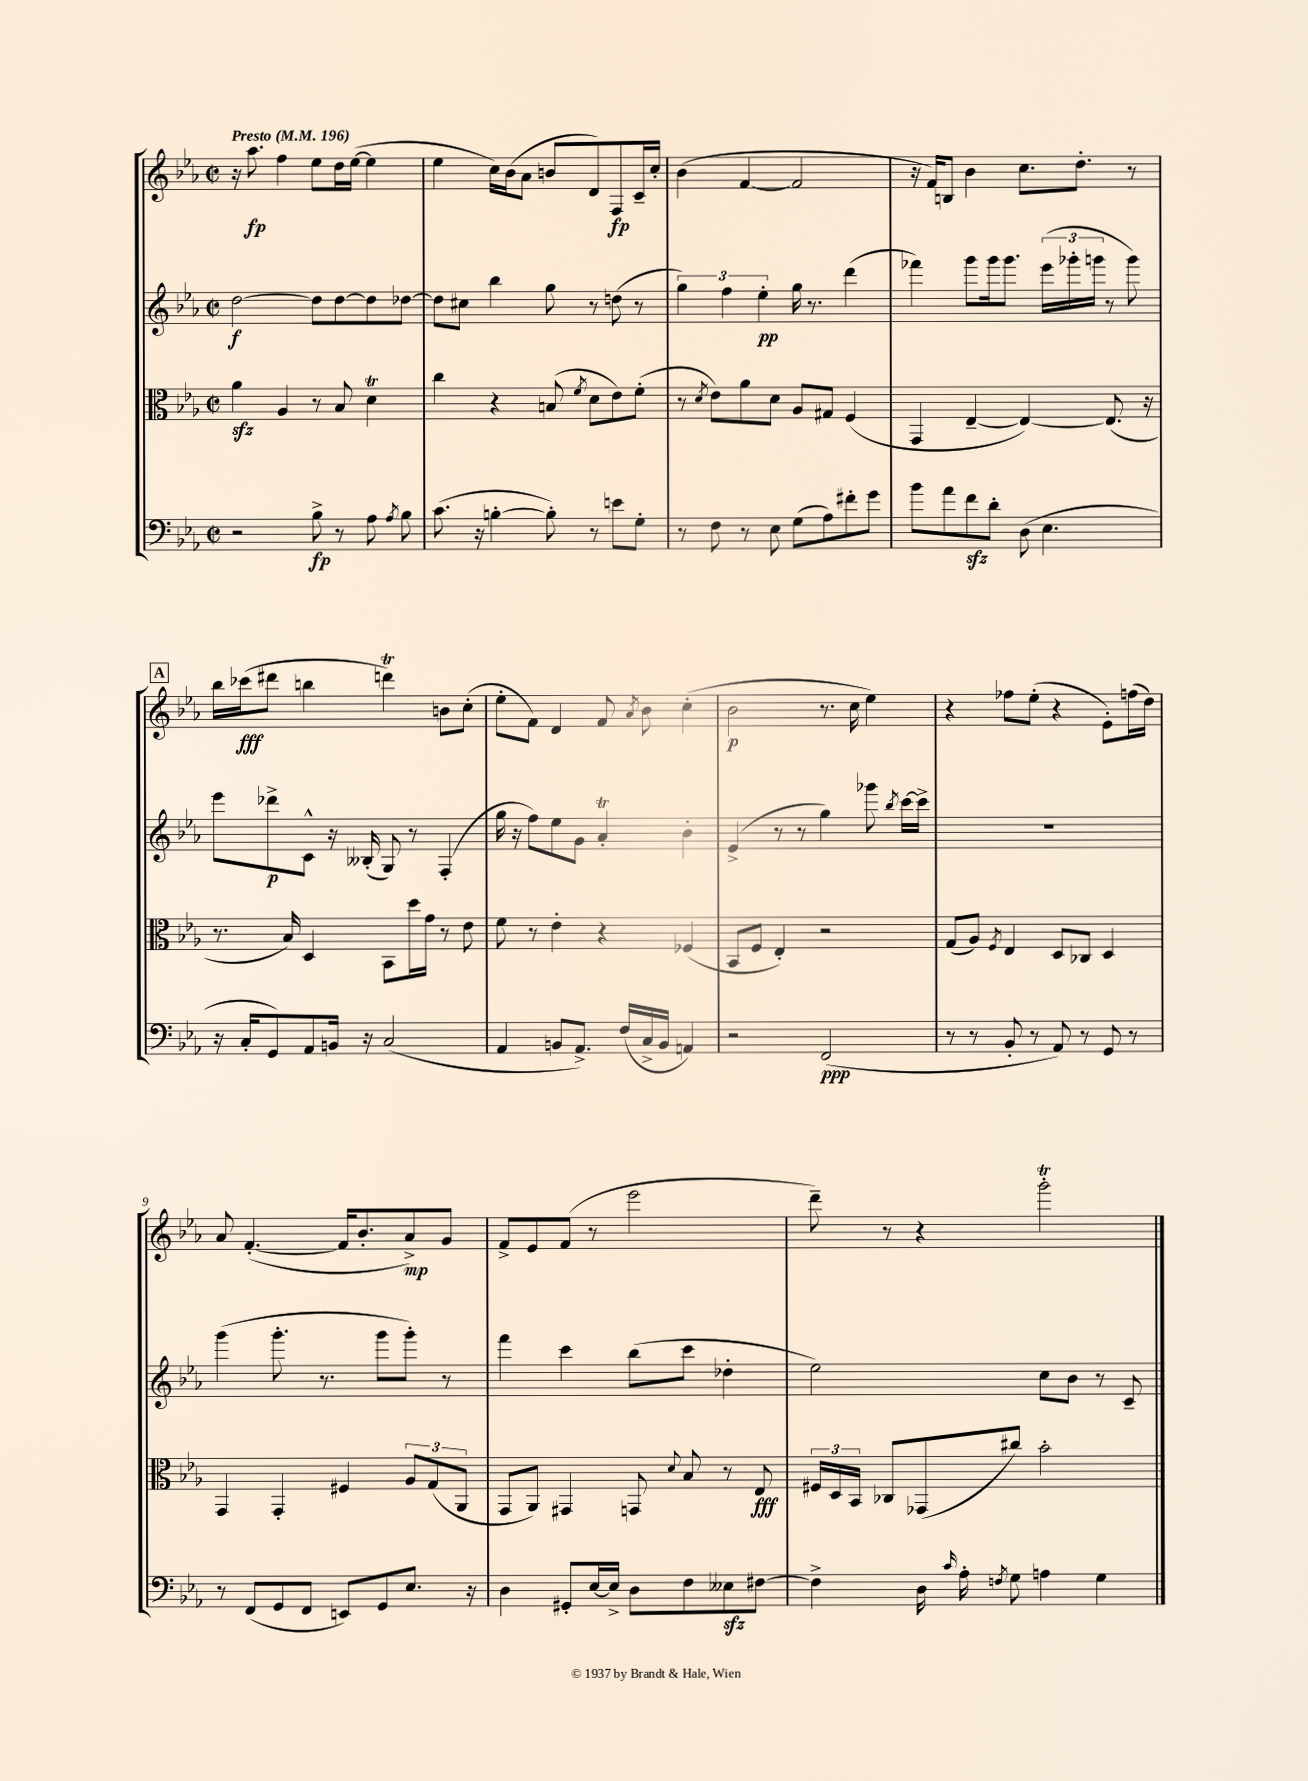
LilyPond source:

<<
\new StaffGroup <<
\new Staff = "s0" {
    \clef treble \key ees \major \defaultTimeSignature \time 2/2 \tempo "Presto" 4 = 196
    \autoBeamOff r16 aes''8.\fp f''4 ees''8[ d''16 ees''16]~( ees''4 |
    ees''4 c''16[) bes'16( aes'8] b'8[ d'8) f8\fp c'16-- c''16]-. |
    bes'4( f'4~ f'2 |
    r16 f'16[) b8] bes'4 c''8.[ d''8.]-. r8 |
    \mark \markup { \box "A" } bes''16[ ces'''16\fff( dis'''8] b''4 d'''4\trill) b'8[ c''8]-.( |
    ees''8[-. f'8]) d'4 f'8 \acciaccatura { aes'8 } bes'8 c''4-.( |
    bes'2\p r8. c''16 ees''4) |
    r4 fes''8[ ees''8]-.( r4 ees'8[-.) f''16( d''16]) |
    aes'8 f'4.~-.( f'16[ bes'8.-. aes'8->\mp) g'8] |
    f'8[-> ees'8 f'8]( r8 ees'''2 |
    d'''8--) r8 r4 g'''2-.\trill \bar "|." |
}
\new Staff = "s1" {
    \clef treble \key ees \major \defaultTimeSignature \time 2/2
    \autoBeamOff d''2~\f d''8[ d''8~ d''8 des''8]~ |
    des''8[ cis''8] bes''4 g''8 r8 d''8( r8 |
    \tuplet 3/2 { g''4) f''4 ees''4-.\pp } g''16 r8. d'''4( |
    fes'''4) g'''8[ g'''16 g'''8.] \tuplet 3/2 { ees'''16[( ges'''16-. g'''16] } r8 g'''8) |
    \mark \markup { \box "A" } ees'''8[ des'''8->\p c'8]-^ r16 beses16-.( g8) r8 f4-.( |
    g''16 r16 f''8[) ees''8 g'8] aes'4-.\trill bes'4-. |
    ees'4->( r8 r8 g''4) ges'''8 \acciaccatura { bes''8 } c'''16[~ c'''16]-> |
    R1 |
    g'''4( g'''8.-. r8. g'''8[ g'''8]-.) r8 |
    f'''4 c'''4 bes''8[( c'''8] des''4-. |
    ees''2) c''8[ bes'8] r8 c'8-- \bar "|." |
}
\new Staff = "s2" {
    \clef alto \key ees \major \defaultTimeSignature \time 2/2
    \autoBeamOff aes'4\sfz aes4 r8 bes8 d'4\trill |
    c''4 r4 b8( \acciaccatura { f'8 } d'8[ ees'8) f'8]-.( |
    r8 \acciaccatura { d'8 } ees'8[) aes'8 d'8] aes8[ gis8] f4( |
    g,4 ees4~-- ees4~) ees8.( r16 |
    \mark \markup { \box "A" } r8. bes16) d4 bes,8[ d''16 g'16] r8 ees'8 |
    f'8 r8 ees'4-. r4 fes4( |
    bes,8[ f8] ees4-.) r2 |
    g8[( aes8]) \acciaccatura { f8 } ees4 d8[ ces8] d4 |
    g,4 g,4-. fis4 \tuplet 3/2 { aes8[ g8( aes,8] } |
    g,8[ aes,8]) gis,4 g,8 \appoggiatura { d'8 } bes8 r8 ees8\fff |
    \tuplet 3/2 { fis16[ d16 bes,16] } ces8[ ges,8( cis''8]) bes'2-. \bar "|." |
}
\new Staff = "s3" {
    \clef bass \key ees \major \defaultTimeSignature \time 2/2
    \autoBeamOff r2 bes8->\fp r8 aes8 \acciaccatura { aes8 } bes8 |
    c'8.( r16 b4~-. b8-.) r8 e'8[ g8]-. |
    r8 f8 r8 ees8 g8[( aes8) fis'8-. g'8] |
    bes'8[ aes'8 f'8\sfz d'8]-. d8( ees4. |
    \mark \markup { \box "A" } r16 c16[-. g,8) aes,8 b,16] r16 c2( |
    aes,4 b,8[ aes,8.]->) f16[( c16-> b,16] a,4) |
    r2 f,2\ppp( |
    r8 r8 bes,8-. r8 aes,8) r8 g,8 r8 |
    r8 f,8[( g,8 f,8] e,8[) g,8 ees8.] r16 |
    d4 gis,8[-. ees16~ ees16]-> d8[ f8 eeses8\sfz fis8]~ |
    fis4-> d16 \grace { c'16 } aes16-. \acciaccatura { f8 } g8 a4 g4 \bar "|." |
}
>>
>>
